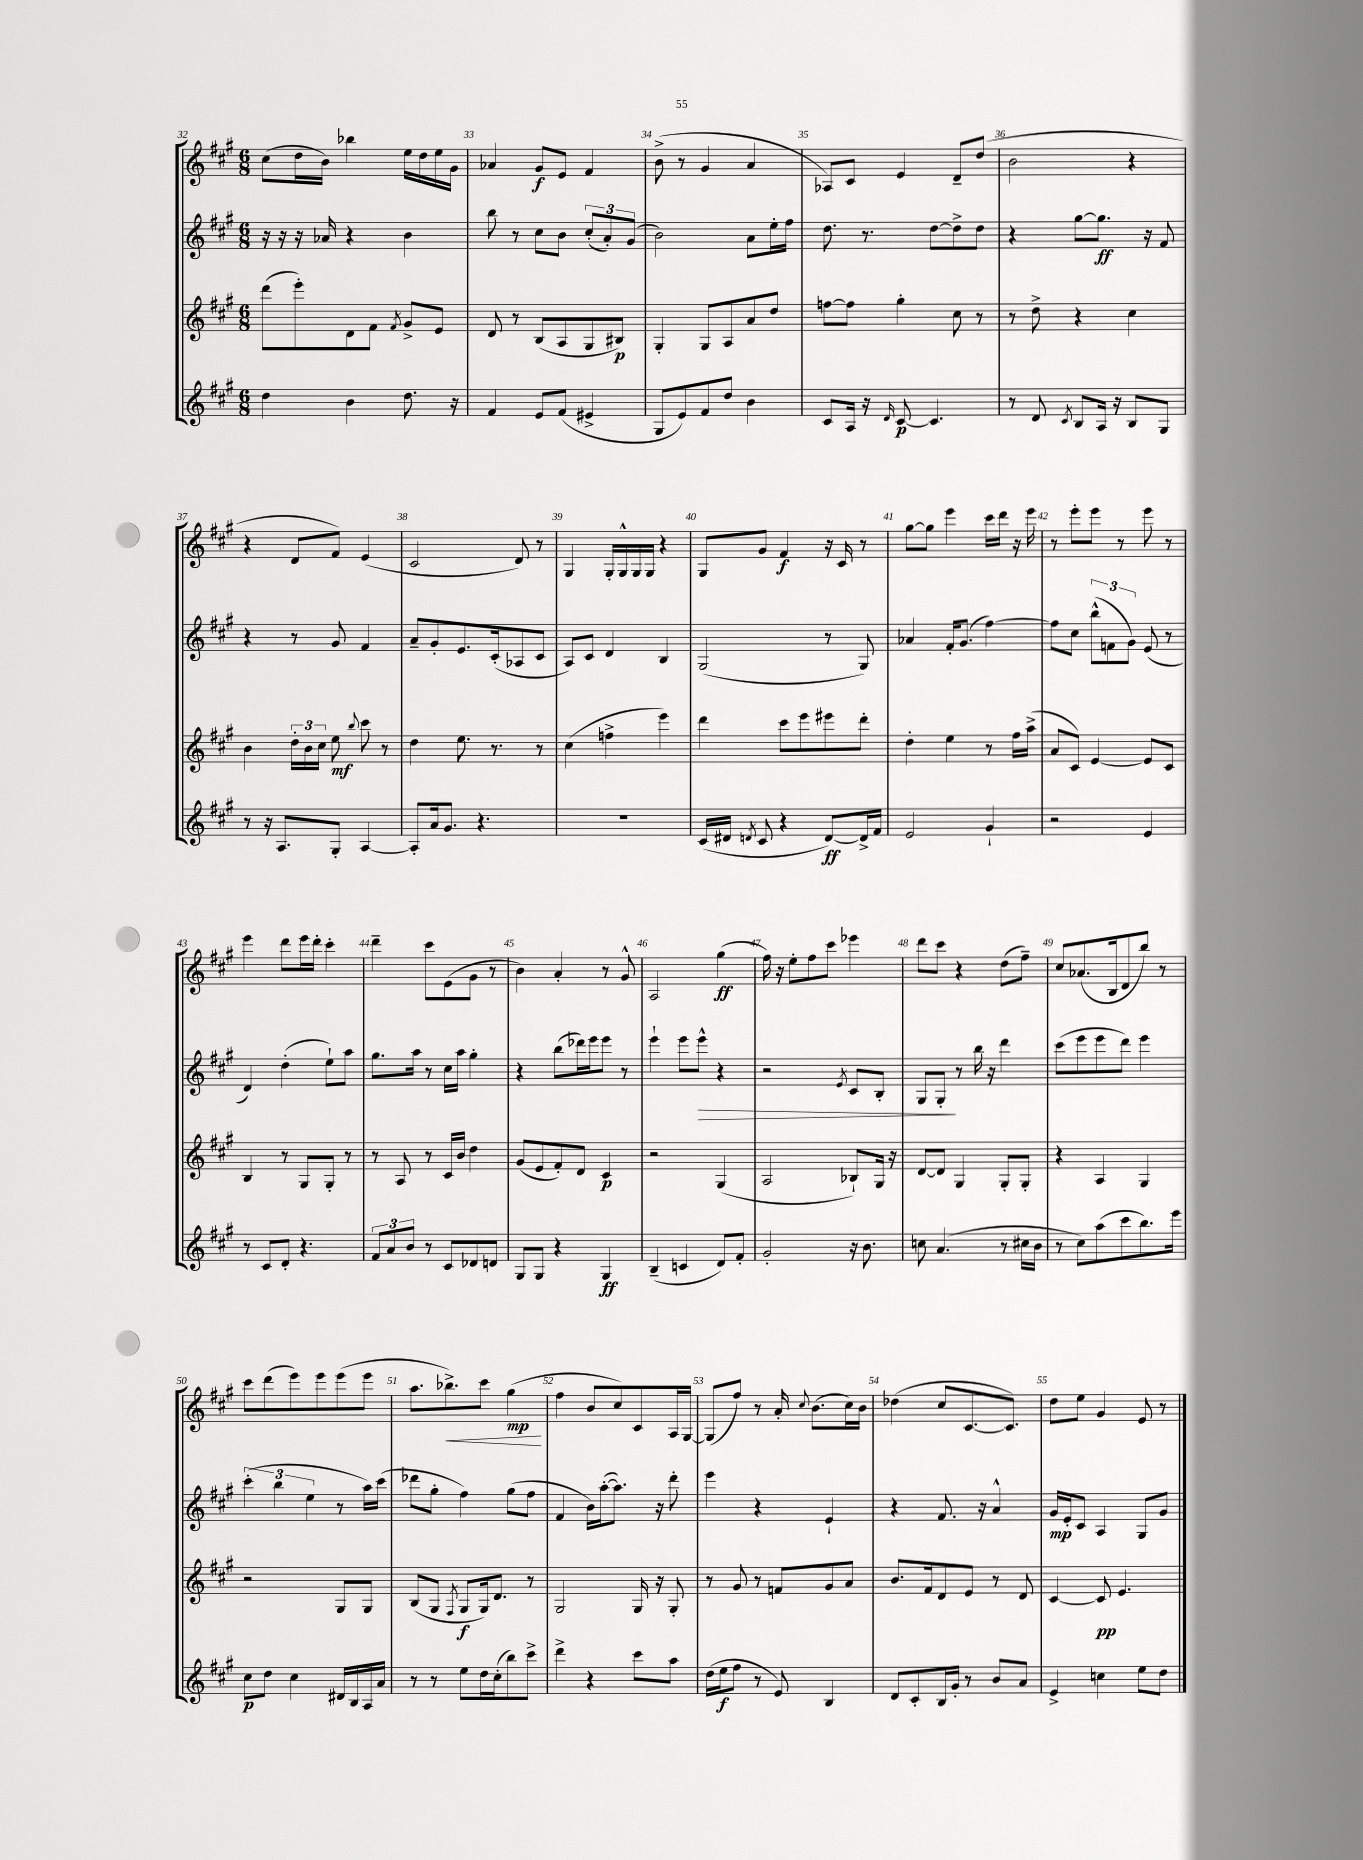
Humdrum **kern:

**kern	**kern	**kern	**kern
*staff4	*staff3	*staff2	*staff1
*clefG2	*clefG2	*clefG2	*clefG2
*k[f#c#g#]	*k[f#c#g#]	*k[f#c#g#]	*k[f#c#g#]
*M6/8	*M6/8	*M6/8	*M6/8
4dd\	(8ddd\L	16r	(8cc#\L
.	.	16r	.
.	8eee'\)	16r	16dd\L
.	.	16a-/	16b\JJ)
4b\	8d\	4r	4bb-\
.	8f#\J	.	.
.	8qf#/	.	.
8.dd\	8g#^/L	4b\	16ee\LL
.	.	.	16dd\
.	8e/J	.	16ee\
16r	.	.	16g#\JJ
=	=	=	=
4f#/	8d/	8bb\	4a-/
.	8r	8r	.
8e/L	(8B/L	8cc#\L	8g#/L
(8f#/J	8A/	8b\J	8e/J
4e#^/	8G#/	(12cc#'/L	4f#/
.	.	12a'/)	.
.	8B#/J)	.	.
.	.	(12g#/J	.
=	=	=	=
8G#/L	4G#'/	2b\)	(8b^\
8e/)	.	.	8r
8f#/	8G#/L	.	4g#/
8dd/J	8A/	.	.
4b\	8a/	8a\L	4a/
.	8dd/J	16ee'\L	.
.	.	16ff#\JJ	.
=	=	=	=
8c#/L	[8ff\L	8.dd\	8A-/L)
16A/Jk	8ff\]J	.	8c#/J
16r	.	8.r	.
16qqd/	.	.	.
[8c#/	4gg#'\	.	4e/
4.c#/]	.	[8dd\L	.
.	8cc#\	8dd^\]	8d~/L
.	8r	8dd\J	(8dd/J
=	=	=	=
8r	8r	4r	2b\
8d/	8dd^\	.	.
8qc#/	.	.	.
8B/L	4r	[8gg#\L	.
16A/Jk	.	8.gg#\]J	.
16r	.	.	.
8B/L	4cc#\	.	4r
.	.	16r	.
8G#/J	.	8f#/	.
=	=	=	=
8r	4b\	4r	4r
16r	.	.	.
8.A/L	.	.	.
.	24dd'\LL	8r	8d/L
.	24b\	.	.
.	24cc#\JJ	.	.
8G#'/J	8ee\	8g#/	8f#/J)
.	8qqbb/	.	.
[4A/	8ccc#\	4f#/	(4e/
.	8r	.	.
=	=	=	=
8A'/]L	4dd\	8a~/L	2c#/
16a/k	.	8g#'/	.
8.g#/J	.	.	.
.	8.ee\	8.e/	.
4.r	.	.	.
.	8.r	(16c#'/k	.
.	.	8A-/	8d/)
.	8r	8c#/J	8r
=	=	=	=
2.r	(4cc#\	8A/L)	4G#/
.	.	8c#/J	.
.	4ff^\	4d/	16G#'/LL
.	.	.	16G#^^/
.	.	.	16G#/
.	.	.	16G#/JJ
.	4eee\)	4B/	4r
=	=	=	=
(16c#/LL	4ddd\	(2G#/	8G#/L
16d#/JJ	.	.	.
8qd/	.	.	.
8c#/	.	.	8g#/J
4r	8ccc#\L	.	4f#/
.	8eee\	.	.
[8d/L)	8eee#\	8r	16r
.	.	.	16c#/
16d^/]L	8ddd'\J	8G#/)	8r
16f#/JJ	.	.	.
=	=	=	=
2e/	4dd'\	4a-/	[8gg#\L
.	.	.	8gg#\]J
.	4ee\	16f#'/LK	4eee\
.	.	(8.g#/J	.
4g#`/	8r	[4ff#\)	16ccc#\LL
.	.	.	16ddd\JJ
.	16ff#\LL	.	16r
.	(16aa^\JJ	.	16eee\
=	=	=	=
2r	8a/L	8ff#\]L	8r
.	8c#/J)	8cc#\J	8eee'\L
.	[4e/	(12bb^^\L	8eee\J
.	.	12f\	.
.	.	.	8r
.	.	12g#\J)	.
4e/	8e/]L	(8e/	8eee\
.	8c#/J	8r	8r
=	=	=	=
8r	4B/	4d/)	4eee\
8c#/L	.	.	.
8d'/J	8r	(4dd'\	8ddd\L
4.r	8G#/L	.	16eee\L
.	.	.	16ddd'\JJ
.	8G#'/J	8ee`\L)	4ccc#'\
.	8r	8aa\J	.
=	=	=	=
12f#/L	8r	8.gg#\L	4ddd~\
12a/	.	.	.
.	8A/	.	.
12b/J	.	.	.
.	.	16aa\Jk	.
8r	8r	8r	8ccc#\L
8c#/L	16c#/LL	16cc#\LL	(8e\
.	16b/JJ	16aa\JJ	.
8d-/	4dd\	4gg#'\	8g#\J
8d/J	.	.	8r
=	=	=	=
8G#/L	(8g#/L	4r	4b\)
8G#/J	8e/	.	.
4r	8f#'/)	(8bb\L	4a'/
.	8d/J	16ddd-\L)	.
.	.	16eee\J	.
4G#/	4c#/	8eee\J	8r
.	.	8r	8g#^^/
=	=	=	=
(4B~/	2r	4eee`\	2A/
4c/	.	8eee\L	.
.	.	8eee^^\J	.
8d/L)	(4G#/	4r	(4gg#\
8f#'/J	.	.	.
=	=	=	=
2g#'/	2A/	2r	16ff#\)
.	.	.	16r
.	.	.	8ee'\L
.	.	.	8ff#\
.	.	.	8ccc#\J
.	.	8qe/	.
16r	8B-`/L)	8c#/L	4eee-\
8.b\	.	.	.
.	16G#/Jk	8B'/J	.
.	16r	.	.
=	=	=	=
8cc\	[8d/L	8G#/L	8ddd\L
(4.a/	8d/]J	8G#'/J	8ccc#\J
.	4G#/	8r	4r
.	.	16bb\	.
.	.	16r	.
8r	8G#'/L	4ddd\	(8dd\L
16cc#\LL	8G#'/J	.	8ff#~\J)
16b\JJ	.	.	.
=	=	=	=
8r	4r	(8ccc#\L	8cc#/L
8cc#\L)	.	8eee\	(8.a-/
(8aa\	4A/	8eee\	.
.	.	.	16B/k
8ccc#\	.	8ddd\J)	8d/
8.bb\)	4G#/	4eee\	8bb/J)
.	.	.	8r
16eee\Jk	.	.	.
=	=	=	=
8cc#\L	2r	(6ccc#'\	8ccc#\L
8dd\J	.	.	(8ddd\
.	.	6bb\	.
4cc#\	.	.	8eee\)
.	.	6ee\	.
.	.	.	8eee\
16d#/LL	8G#/L	8r	(8eee\
16B/	.	.	.
16A/	8G#/J	16aa\LL)	8eee\J
16a/JJ	.	(16ccc#\JJ	.
=	=	=	=
8r	(8B/L	8ddd-\L	8.aa\L
8r	8G#/J	8gg#'\J	.
.	.	.	8.bb-^\)
.	8qF#/	.	.
8ee\L	8G#/L	4ff#\)	.
16dd\L	16G#/k)	.	8ccc#\J
(16cc#'\J	8.d/J	.	.
8bb\)	.	(8gg#\L	(4gg#\
8ccc#^\J	8r	8ff#\J	.
=	=	=	=
4ddd^\	2G#/	4f#/	4ff#\
4r	.	16b\LL)	8b/L
.	.	([16aa'\J	.
.	.	8.aa\]J)	8cc#/)
8ccc#\L	16G#/	.	8c#/
.	16r	16r	.
8aa\J	8G#'/	8ddd'\	16A/L
.	.	.	[16G#/JJ
=	=	=	=
(16dd\LL	8r	4eee\	(8G#/]L
16ee\J	.	.	.
8ff#\J	8g#/	.	8ff#/J)
8r	8r	4r	8r
8e/)	8f/L	.	16a'/
.	.	.	8qqcc#/
.	.	.	(8.b\L
4B/	8g#/	4e`/	.
.	8a/J	.	16cc#\L)
.	.	.	16b\JJ
=	=	=	=
8d/L	8.b/L	4r	(4dd-\
8c#'/	.	.	.
.	16f#/k	.	.
16B/L	8d/	8.f#/	8cc#/L
16g#'/JJ	.	.	.
8r	8e/J	.	[8.c#/
.	.	16r	.
8b/L	8r	4a^^/	.
.	.	.	8.c#/]J)
8a/J	8d/	.	.
=	=	=	=
4e^/	[4c#/	16g#/LL	8dd\L
.	.	16e'/J	.
.	.	8c#/J	8ee\J
4cc\	8c#/]	4A/	4g#/
.	4.e/	.	.
8ee\L	.	8G#/L	8e/
8dd\J	.	8g#/J	8r
==	==	==	==
*-	*-	*-	*-
